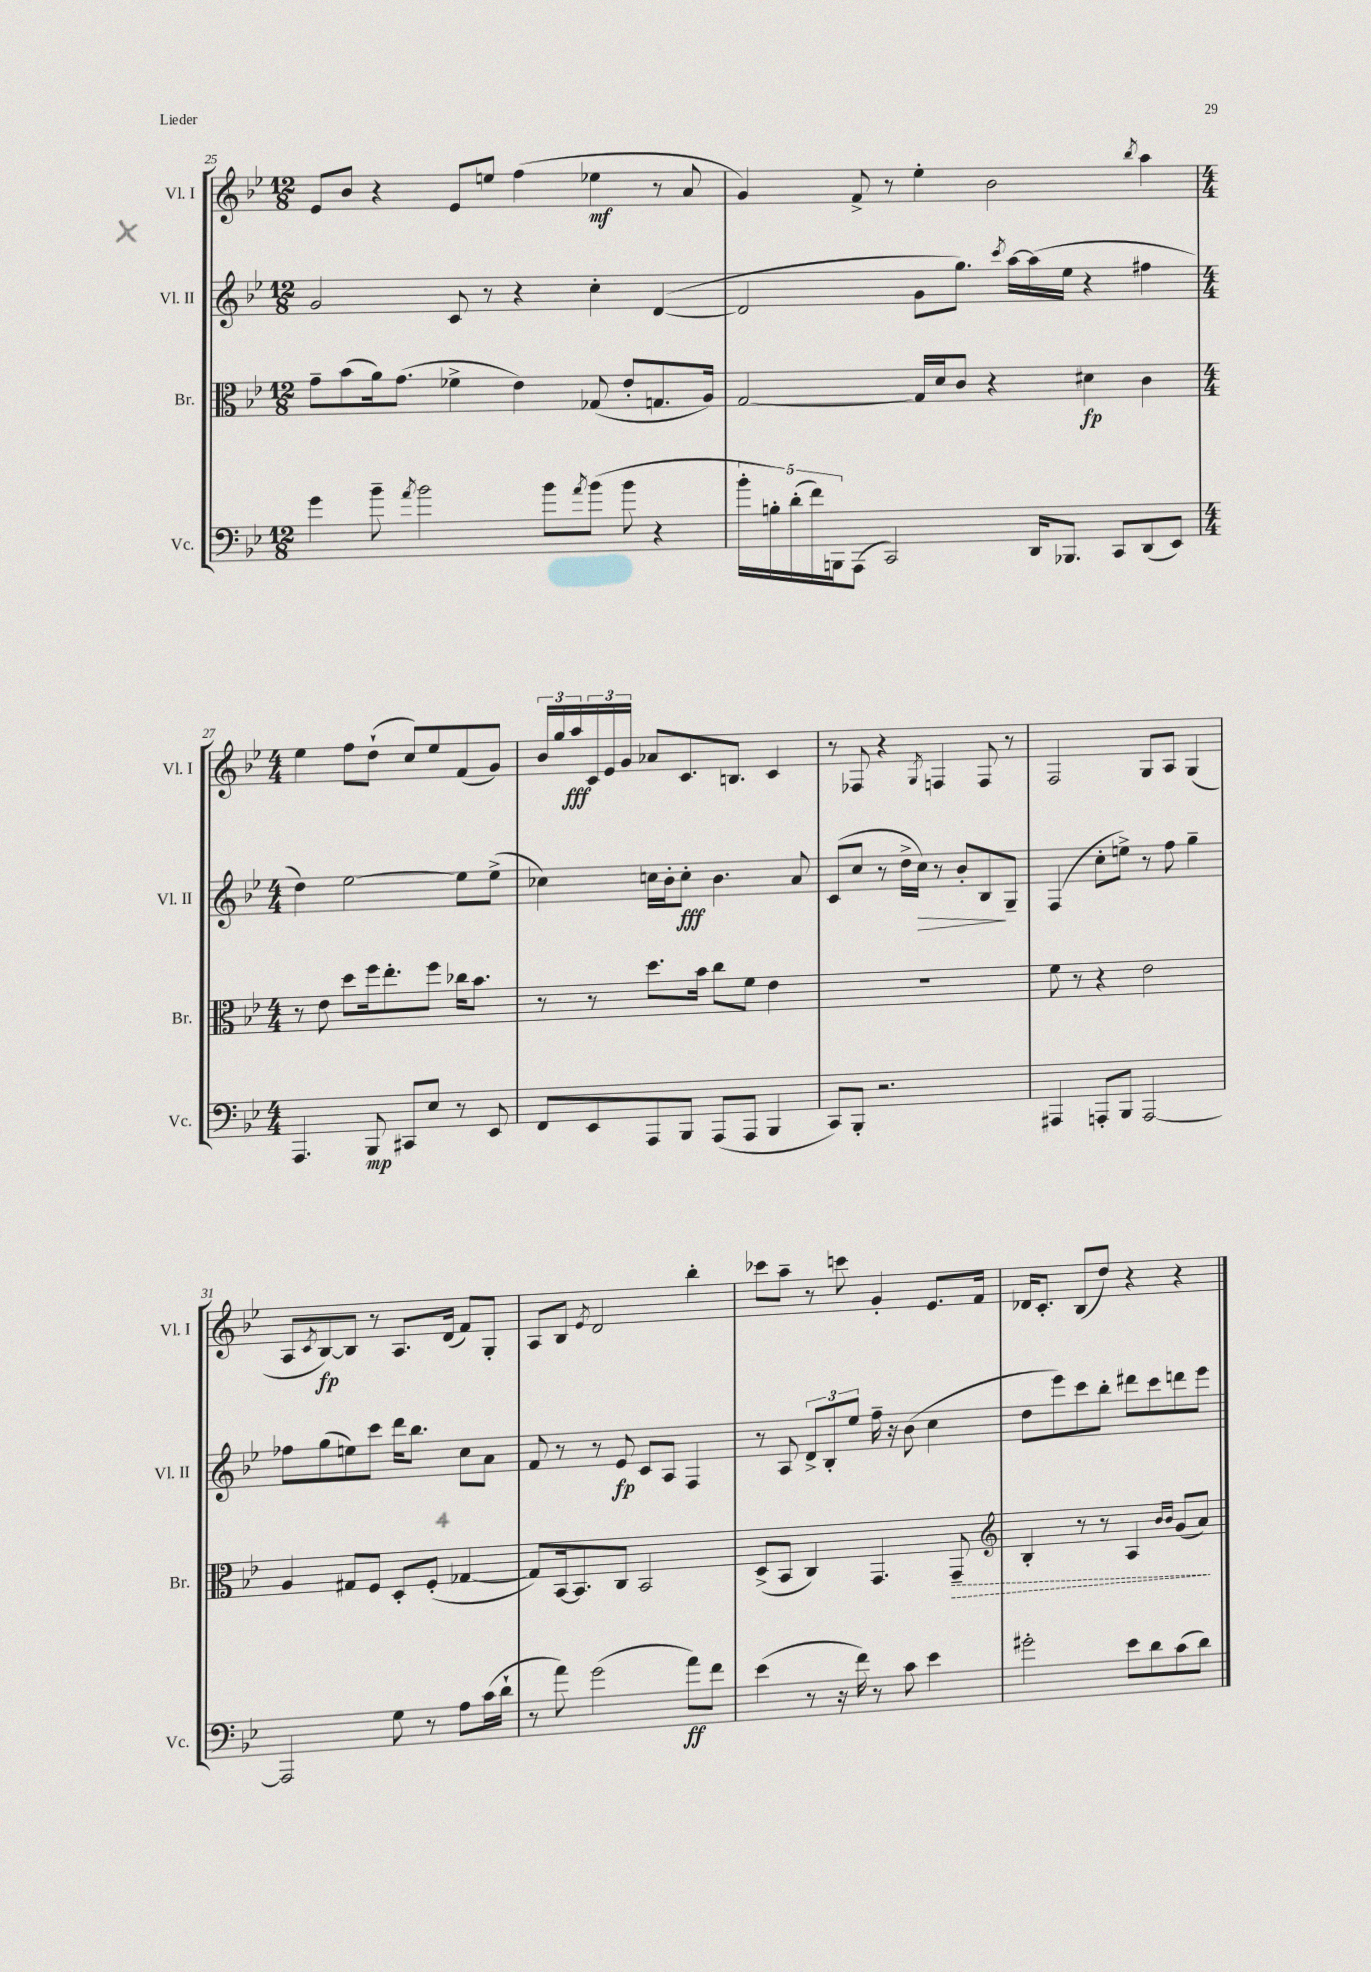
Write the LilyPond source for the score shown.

<<
\new StaffGroup <<
\new Staff = "s0" \with { instrumentName = "Vl. I" shortInstrumentName = "Vl. I" } {
    \clef treble \key bes \major \numericTimeSignature \time 12/8
    ees'8 bes'8 r4 ees'8 e''8 f''4( ees''4\mf r8 a'8 |
    g'4) f'8-> r8 ees''4-. bes'2 \acciaccatura { bes''8 } a''4 |
    \numericTimeSignature \time 4/4 ees''4 f''8 d''8-!( c''8) ees''8 f'8( g'8) |
    \tuplet 3/2 { bes'16 g''16 a''16\fff } \tuplet 3/2 { c'16 ees'16 g'16 } aes'8 c'8. b8. c'4 |
    r8 fes8 r4 \acciaccatura { g8 } f4 f8 r8 |
    f2 g8 a8 g4( |
    a8 \acciaccatura { c'8 } bes8~\fp) bes8 r8 a8. d'16( f'8) g8-. |
    a8 bes8 \acciaccatura { ees'8 } d'2 bes''4-. |
    ces'''8 a''8-- r8 c'''8 g'4-. ees'8. f'16 |
    des'16 c'8.-. bes8( d''8) r4 r4 \bar "|." |
}
\new Staff = "s1" \with { instrumentName = "Vl. II" shortInstrumentName = "Vl. II" } {
    \clef treble \key bes \major \numericTimeSignature \time 12/8
    g'2 c'8 r8 r4 c''4-. d'4~( |
    d'2 g'8 g''8.) \acciaccatura { c'''8 } a''16~ a''16( ees''16 r4 fis''4 |
    \numericTimeSignature \time 4/4 d''4) ees''2~ ees''8 ees''8->( |
    ces''4) c''16 bes'16-. c''8-.\fff bes'4. a'8 |
    c'8( c''8 r8 d''16-> c''16\>) r8 bes'8-. bes8\! g8-- |
    f4( c''8-. e''8->) r8 f''8 g''4-- |
    fes''8 g''8( e''8) c'''8 d'''16 bes''8. c''8 a'8 |
    f'8 r8 r8 ees'8\fp c'8 a8 f4 |
    r8 a8 \tuplet 3/2 { d'8-> bes8-. ees''8 } f''16-- r16 bes'8( c''4 |
    d''8 ees'''8) c'''8 bes''8-. dis'''8 c'''8 d'''8 ees'''8 \bar "|." |
}
\new Staff = "s2" \with { instrumentName = "Br." shortInstrumentName = "Br." } {
    \clef alto \key bes \major \numericTimeSignature \time 12/8
    g'8-- bes'8( a'16) g'8.( fes'4-> ees'4) ges8( ees'8-. g8. a16) |
    g2~ g16 d'16 c'8 r4 dis'4\fp c'4 |
    \numericTimeSignature \time 4/4 r8 ees'8 d''8 f''16 ees''8.-. f''8 ces''16 bes'8. |
    r8 r8 d''8. bes'16 c''8 f'8 ees'4 |
    R1 |
    f'8 r8 r4 ees'2 |
    a4 gis8 f8 d8-. f8-.( ges4~ |
    ges8) bes,16~ bes,8. c8 bes,2 |
    d8->( bes,8 c4) g,4. \once \override Hairpin.style = #'dashed-line g,8--\> |
    \clef treble bes4-. r8 r8 a4 \grace { bes'16 bes'16 } g'8( a'8\!) \bar "|." |
}
\new Staff = "s3" \with { instrumentName = "Vc." shortInstrumentName = "Vc." } {
    \clef bass \key bes \major \numericTimeSignature \time 12/8
    g'4 bes'8-- \acciaccatura { a'8 } bes'2 bes'8 \acciaccatura { a'8 } bes'8( bes'8 r4 |
    \tuplet 5/4 { bes'16-. b16-.) d'16-.( f'16) b,,16 } a,,8( c,2) d,16 bes,,8. c,8 d,8( ees,8) |
    \numericTimeSignature \time 4/4 a,,4. bes,,8\mp cis,8 ees8 r8 ees,8 |
    f,8 ees,8 a,,8 bes,,8 a,,8( a,,8 bes,,4 |
    c,8) bes,,8-. r2. |
    ais,,4 a,,8-. bes,,8 a,,2~ |
    a,,2 g8 r8 a8 c'16( d'16-! |
    r8 a'8) g'2( a'8\ff) f'8 |
    ees'4( r8 r16 f'16) r8 c'8 ees'4 |
    gis'2-. ees'8 d'8 c'8( d'8) \bar "|." |
}
>>
>>
\layout { \context { \Score currentBarNumber = #25 } }
